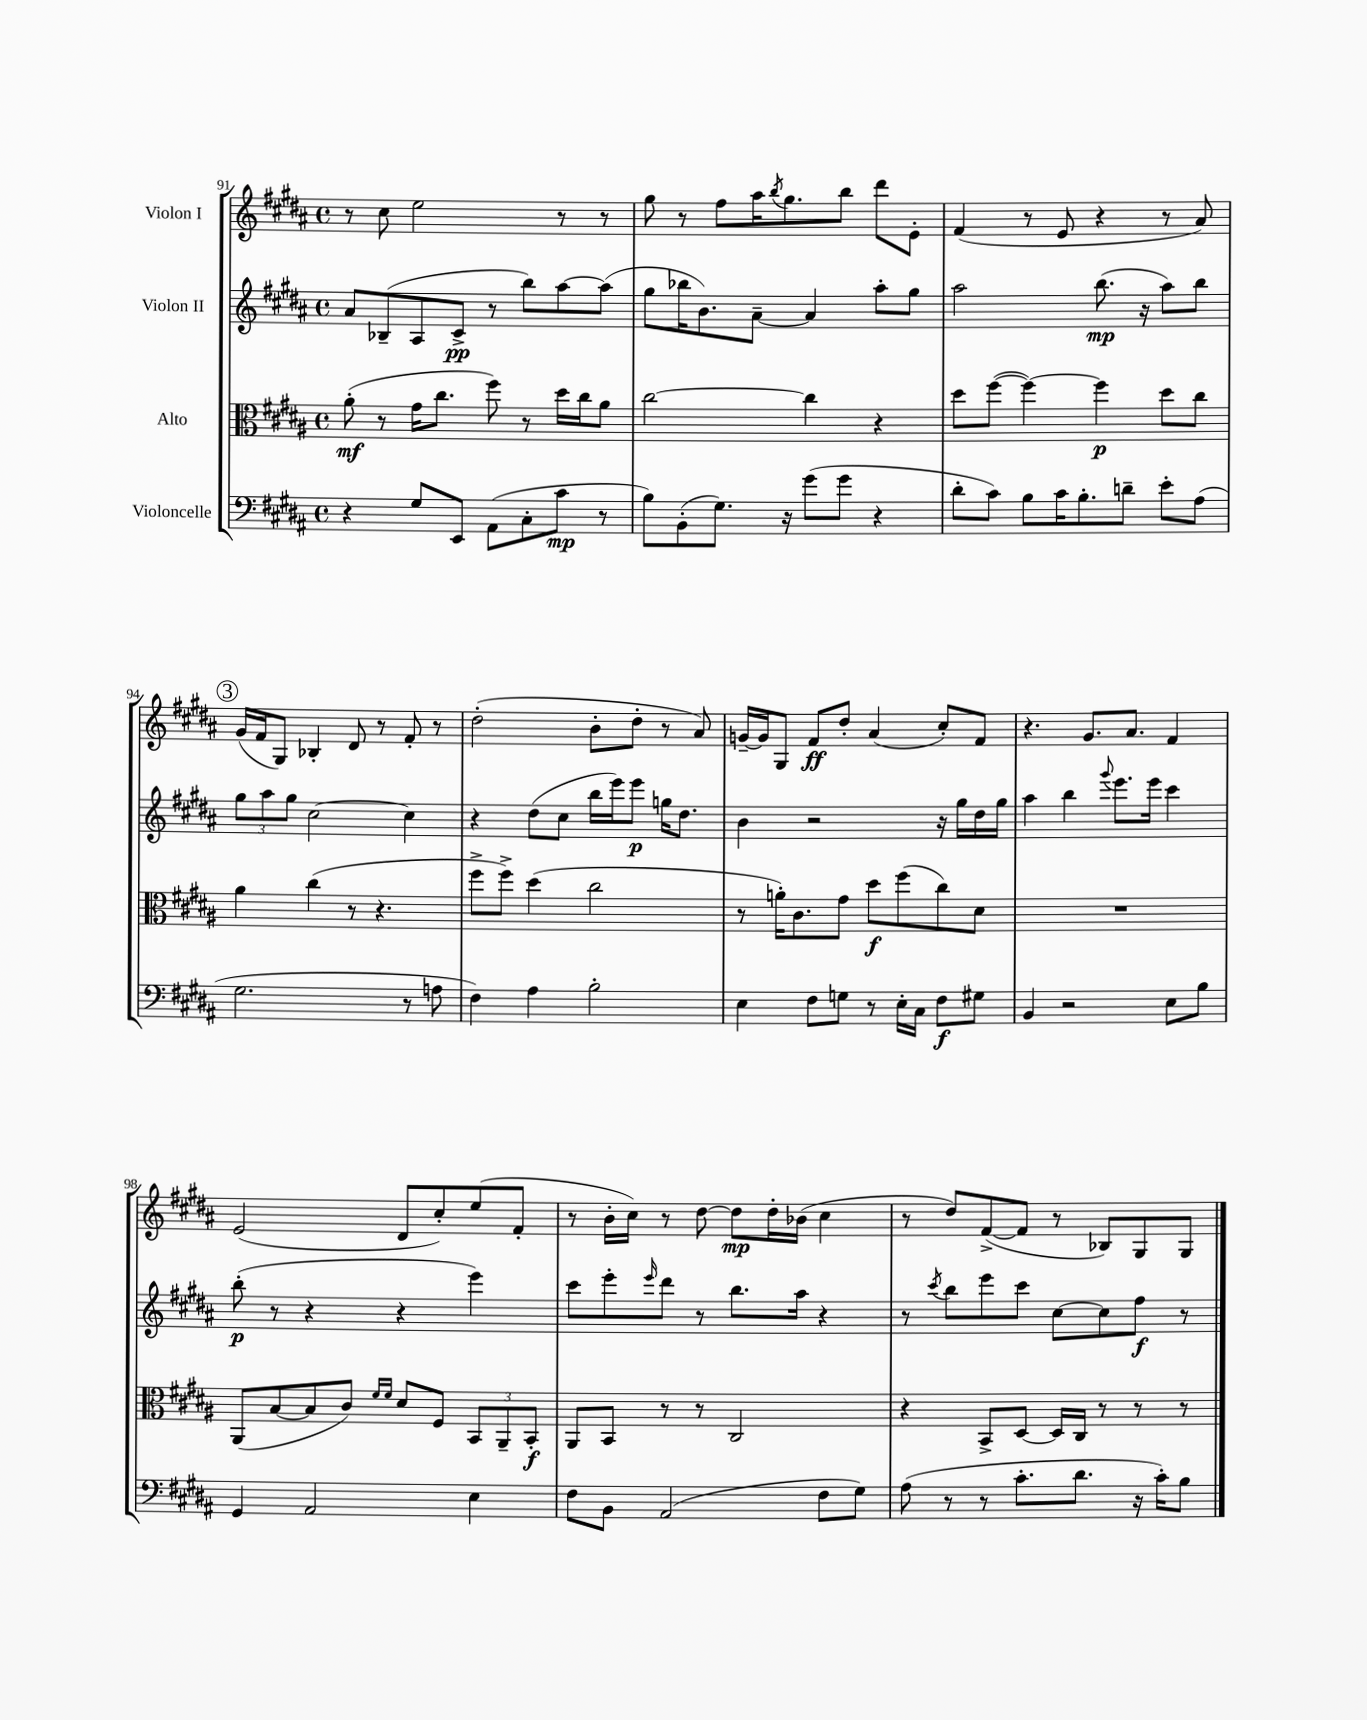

**kern	**dynam	**kern	**dynam	**kern	**dynam	**kern	**dynam
*part4	*part4	*part3	*part3	*part2	*part2	*part1	*part1
*staff4	*staff4	*staff3	*staff3	*staff2	*staff2	*staff1	*staff1
*I"Violoncelle	*	*I"Alto	*	*I"Violon II	*	*I"Violon I	*
*clefF4	*	*clefC3	*	*clefG2	*	*clefG2	*
*k[f#c#g#d#a#]	*	*k[f#c#g#d#a#]	*	*k[f#c#g#d#a#]	*	*k[f#c#g#d#a#]	*
*M4/4	*	*M4/4	*	*M4/4	*	*M4/4	*
*met(c)	*	*met(c)	*	*met(c)	*	*met(c)	*
=91	=91	=91	=91	=91	=91	=91	=91
4r	.	(8a#'\	mf	8a#/L	.	8r	.
.	.	8r	.	(8B-X~/	.	8cc#\	.
8G#/L	.	16g#\KL	.	8A#/	.	2ee\	.
.	.	8.cc#\J	.	.	.	.	.
8EE/J	.	.	.	8c#^/J	pp	.	.
(8AA#\L	.	8ff#\)	.	8r	.	.	.
8C#'\	.	8r	.	8bb\L)	.	.	.
8c#\J	mp	16dd#\LL	.	[8aa#\	.	8r	.
.	.	16cc#\J	.	.	.	.	.
8r	.	8a#\J	.	(8aa#\J]	.	8r	.
=92	=92	=92	=92	=92	=92	=92	=92
8B\L)	.	[2cc#\	.	8gg#\L	.	8gg#\	.
(8BB'\	.	.	.	16bb-X\K	.	8r	.
.	.	.	.	8.b\)	.	.	.
8.G#\J)	.	.	.	.	.	8ff#\L	.
.	.	.	.	[8a#~\J	.	16aa#\K	.
.	.	.	.	.	.	8qbb/	.
16r	.	.	.	.	.	8.gg#\	.
(8g#\L	.	4cc#\]	.	4a#/]	.	.	.
8g#\J	.	.	.	.	.	8bb\J	.
4r	.	4r	.	8aa#'\L	.	8ddd#\L	.
.	.	.	.	8gg#\J	.	8e'\J	.
=93	=93	=93	=93	=93	=93	=93	=93
8d#'\L	.	8dd#\L	.	2aa#\	.	(4f#/	.
8c#\J)	.	([8ff#\J	.	.	.	.	.
8B\L	.	4ff#\_)	.	.	.	8r	.
16c#\K	.	.	.	.	.	8e/	.
8.B'\	.	.	.	.	.	.	.
.	.	4ff#\]	p	(8.bb\	mp	4r	.
8dn~\J	.	.	.	.	.	.	.
.	.	.	.	16r	.	.	.
8e'\L	.	8dd#\L	.	8aa#\L)	.	8r	.
(8A#\J	.	8cc#\J	.	8bb\J	.	8a#/)	.
!!LO:LB:g=z
!!LO:REH:place=s1:t=3
=94	=94	=94	=94	=94	=94	=94	=94
2.G#\	.	4a#\	.	12gg#\L	.	(16g#/LL	.
.	.	.	.	.	.	16f#/J	.
.	.	.	.	12aa#\	.	.	.
.	.	.	.	.	.	8G#/J)	.
.	.	.	.	12gg#\J	.	.	.
.	.	(4cc#\	.	[2cc#\	.	4B-X'/	.
.	.	8r	.	.	.	8d#/	.
.	.	4.r	.	.	.	8r	.
8r	.	.	.	4cc#\]	.	8f#'/	.
8An\	.	.	.	.	.	8r	.
=95	=95	=95	=95	=95	=95	=95	=95
4F#\)	.	8ff#^\L	.	4r	.	(2dd#'\	.
.	.	8ff#^\J)	.	.	.	.	.
4A#\	.	(4dd#\	.	(8dd#\L	.	.	.
.	.	.	.	8cc#\J	.	.	.
2B'\	.	2cc#\	.	16bb\LL	.	8b'\L	.
.	.	.	.	16eee\J)	.	.	.
.	.	.	.	8eee\J	p	8dd#'\J	.
.	.	.	.	16ggn\KL	.	8r	.
.	.	.	.	8.dd#\J	.	.	.
.	.	.	.	.	.	8a#/)	.
=96	=96	=96	=96	=96	=96	=96	=96
4E\	.	8r	.	4b\	.	[16gn~/LL	.
.	.	.	.	.	.	16g/J]	.
.	.	16an'\KL)	.	.	.	8G#/J	.
.	.	8.c#\	.	.	.	.	.
8F#\L	.	.	.	2r	.	8f#/L	ff
8Gn\J	.	8g#\J	.	.	.	8dd#'/J	.
8r	.	8dd#\L	f	.	.	(4a#/	.
16E'\LL	.	(8ff#\	.	.	.	.	.
16C#\JJ	.	.	.	.	.	.	.
8F#\L	f	8cc#\)	.	16r	.	8cc#'/L)	.
.	.	.	.	16gg#\LL	.	.	.
8G#X\J	.	8d#\J	.	16dd#\	.	8f#/J	.
.	.	.	.	16gg#\JJ	.	.	.
=97	=97	=97	=97	=97	=97	=97	=97
4BB/	.	1r	.	4aa#\	.	4.r	.
2r	.	.	.	4bb\	.	.	.
.	.	.	.	.	.	8.g#/L	.
.	.	.	.	8qqggg#/	.	.	.
.	.	.	.	8.eee\L	.	.	.
.	.	.	.	.	.	8.a#/J	.
.	.	.	.	16eee\Jk	.	.	.
8E\L	.	.	.	4ccc#\	.	4f#/	.
8B\J	.	.	.	.	.	.	.
!!LO:LB:g=z
=98	=98	=98	=98	=98	=98	=98	=98
4GG#/	.	(8AA#/L	.	(8bb'\	p	(2e/	.
.	.	[8B/	.	8r	.	.	.
2AA#/	.	8B/]	.	4r	.	.	.
.	.	8c#/J)	.	.	.	.	.
.	.	16qqf#/LL	.	.	.	.	.
.	.	16qqf#/JJ	.	.	.	.	.
.	.	8d#/L	.	4r	.	8d#/L	.
.	.	8F#/J	.	.	.	8cc#'/)	.
4E\	.	12BB/L	.	4eee\)	.	(8ee/	.
.	.	12AA#~/	.	.	.	.	.
.	.	.	.	.	.	8f#'/J	.
.	.	12BB'/J	f	.	.	.	.
=99	=99	=99	=99	=99	=99	=99	=99
8F#\L	.	8AA#/L	.	8ccc#\L	.	8r	.
8BB\J	.	8BB/J	.	8eee'\	.	16b'\LL	.
.	.	.	.	.	.	16cc#\JJ)	.
.	.	.	.	16qqeee/	.	.	.
(2AA#/	.	8r	.	8ddd#\J	.	8r	.
.	.	8r	.	8r	.	[8dd#\	.
.	.	2C#/	.	8.bb\L	.	8dd#\L]	mp
.	.	.	.	.	.	16dd#'\L	.
.	.	.	.	16aa#\Jk	.	(16b-X\JJ	.
8F#\L	.	.	.	4r	.	4cc#\	.
8G#\J)	.	.	.	.	.	.	.
=100	=100	=100	=100	=100	=100	=100	=100
(8A#\	.	4r	.	8r	.	8r	.
.	.	.	.	8qccc#/	.	.	.
8r	.	.	.	8bb\L	.	8dd#/L)	.
8r	.	8BB^/L	.	8eee\	.	([8f#^/	.
8.c#'\L	.	[8D#/J	.	8ccc#\J	.	8f#/J]	.
.	.	16D#/LL]	.	[8cc#\L	.	8r	.
8.d#\J	.	16C#/JJ	.	.	.	.	.
.	.	8r	.	8cc#\]	.	8B-X/L)	.
16r	.	8r	.	8ff#\J	f	8G#/	.
16c#'\KL)	.	.	.	.	.	.	.
8B\J	.	8r	.	8r	.	8G#/J	.
==	==	==	==	==	==	==	==
*-	*-	*-	*-	*-	*-	*-	*-
